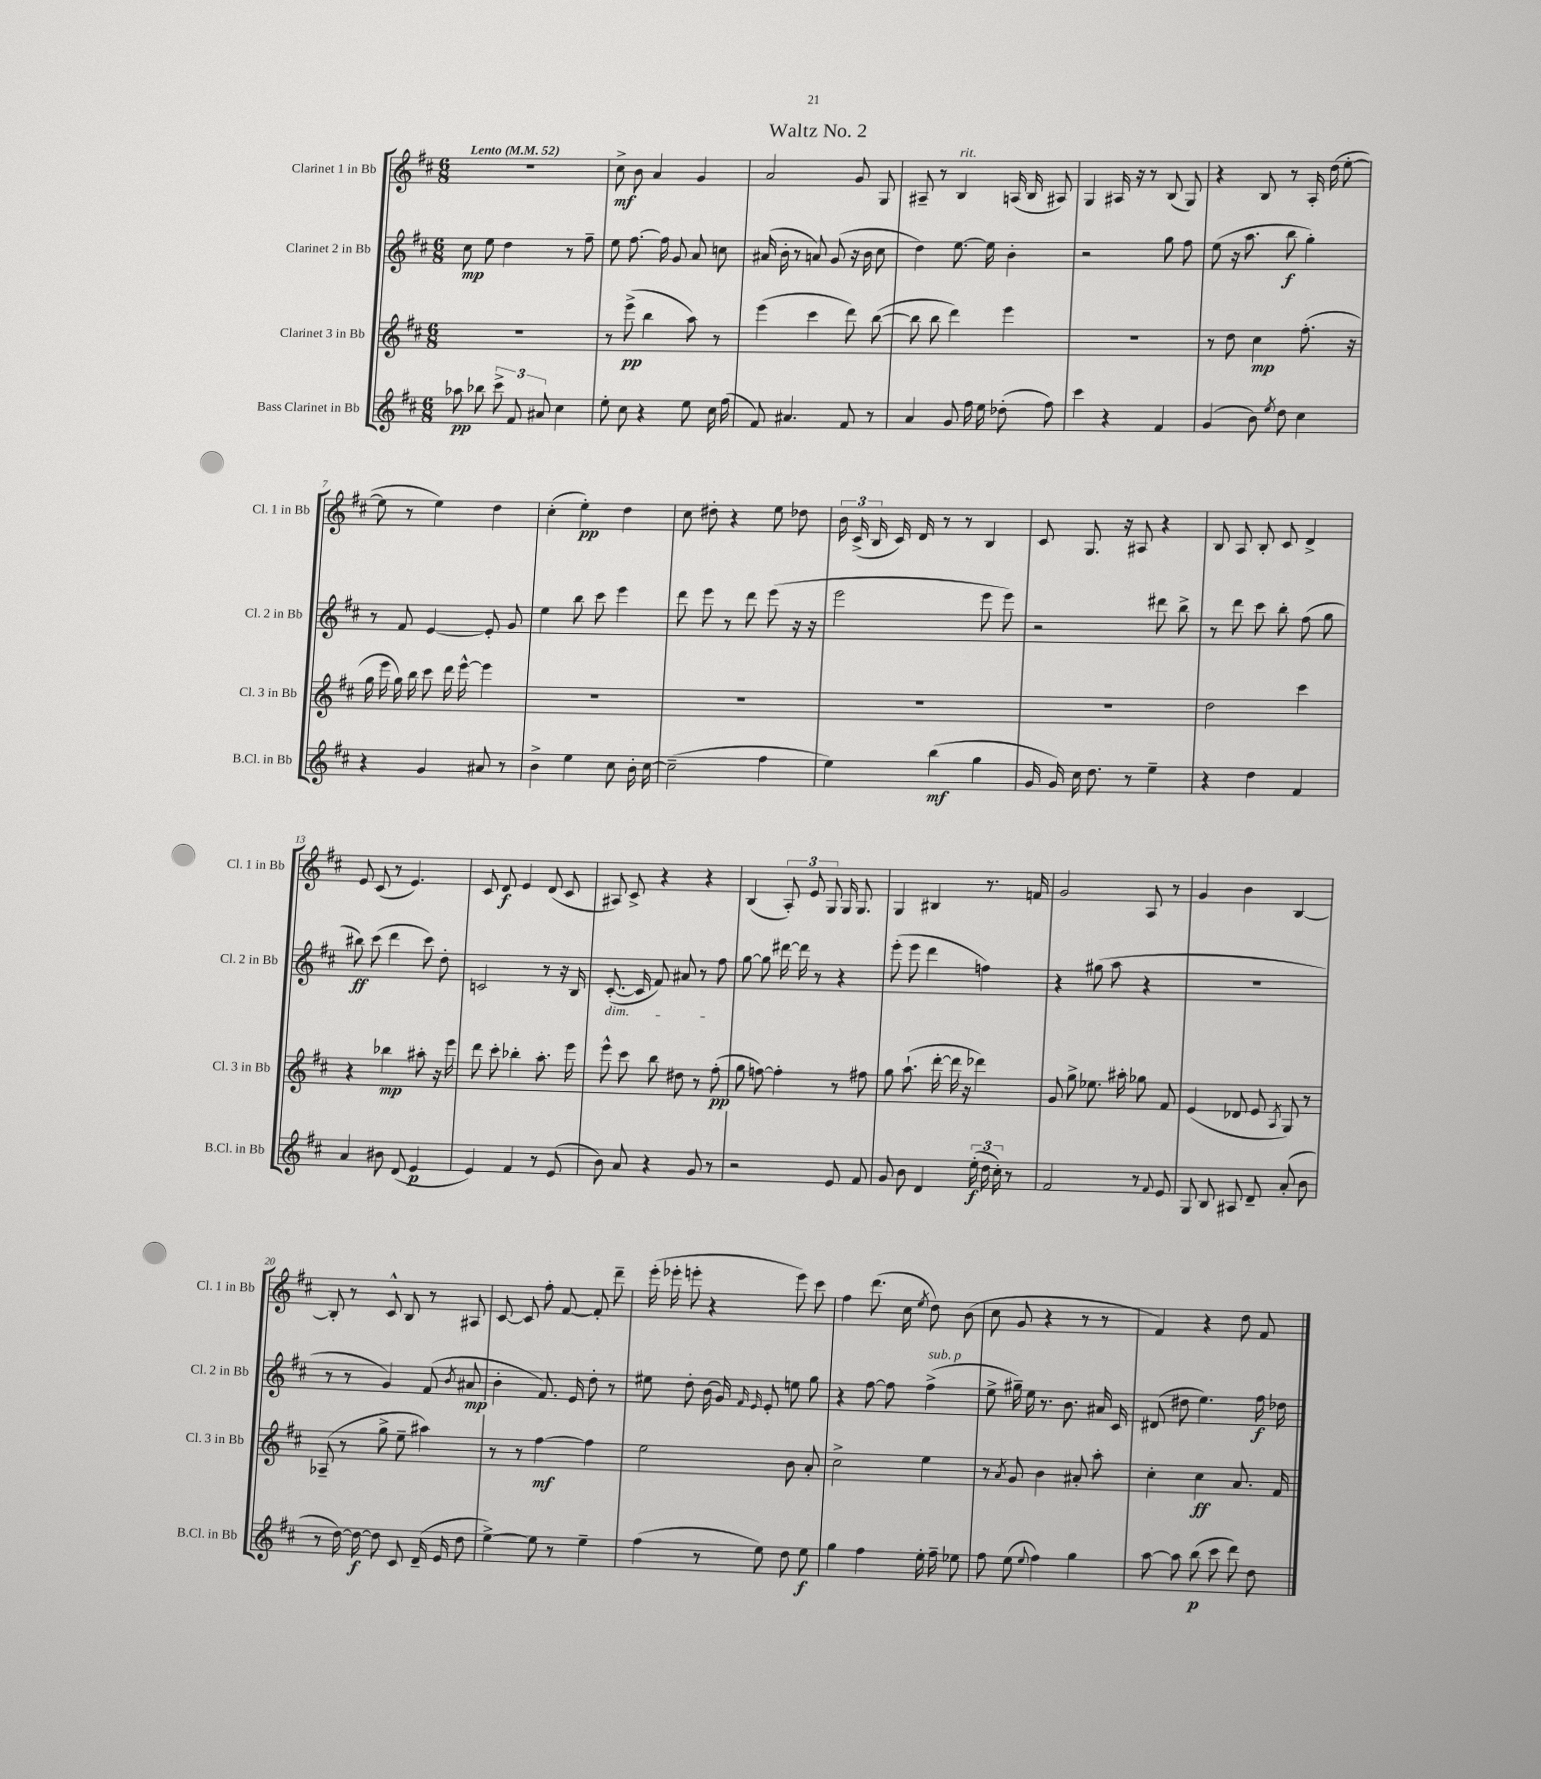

**kern	**dynam	**kern	**dynam	**kern	**dynam	**kern	**dynam
*part4	*part4	*part3	*part3	*part2	*part2	*part1	*part1
*staff4	*staff4	*staff3	*staff3	*staff2	*staff2	*staff1	*staff1
*I"Bass Clarinet in Bb	*	*I"Clarinet 3 in Bb	*	*I"Clarinet 2 in Bb	*	*I"Clarinet 1 in Bb	*
*I'B.Cl. in Bb	*	*I'Cl. 3 in Bb	*	*I'Cl. 2 in Bb	*	*I'Cl. 1 in Bb	*
*clefG2	*	*clefG2	*	*clefG2	*	*clefG2	*
*k[f#c#]	*	*k[f#c#]	*	*k[f#c#]	*	*k[f#c#]	*
*M6/8	*	*M6/8	*	*M6/8	*	*M6/8	*
*MM52	*	*MM52	*	*MM52	*	*MM52	*
=1	=1	=1	=1	=1	=1	=1	=1
!	!	!	!	!	!	!LO:TX:a:B:t=Lento	!
8aa-X\	pp	2.r	.	8cc#\	mp	2.r	.
8bb-X\	.	.	.	8ee\	.	.	.
12ccc#^\	.	.	.	4dd\	.	.	.
12f#/	.	.	.	.	.	.	.
12a#X/	.	.	.	.	.	.	.
4cc#\	.	.	.	8r	.	.	.
.	.	.	.	8ff#~\	.	.	.
=2	=2	=2	=2	=2	=2	=2	=2
8ee'\	.	8r	.	8ee\	.	8cc#^\	mf
8cc#\	.	(8eee^\	pp	[8.ff#\	.	8b\	.
4r	.	4bb\	.	.	.	4a/	.
.	.	.	.	16ff#\]	.	.	.
.	.	.	.	8g/	.	.	.
8ee\	.	8aa\)	.	8a/	.	4g/	.
16cc#\	.	8r	.	8ccn\	.	.	.
(16ff#\	.	.	.	.	.	.	.
=3	=3	=3	=3	=3	=3	=3	=3
8f#/)	.	(4eee\	.	(16a#X/	.	2a/	.
.	.	.	.	16b'\	.	.	.
4.a#X/	.	.	.	8r	.	.	.
.	.	4ccc#\	.	8an/)	.	.	.
.	.	.	.	(8g/	.	.	.
8f#/	.	8ddd\)	.	16r	.	8g/	.
.	.	.	.	16b\	.	.	.
8r	.	([8bb\	.	8cc#\	.	8G/	.
=4	=4	=4	=4	=4	=4	=4	=4
4a/	.	8bb\]	.	4dd\)	.	8A#X~/	.
.	.	8bb\	.	.	.	8r	.
!	!	!	!	!	!	!LO:TX:a:i:t=rit.	!
8g/	.	4ddd\)	.	[8.ee\	.	4B/	.
16ff#\	.	.	.	.	.	.	.
16ee\	.	.	.	16ee\]	.	.	.
(8dd-X'\	.	4eee\	.	4b'\	.	(16An/	.
.	.	.	.	.	.	16B/	.
8ff#\)	.	.	.	.	.	8A#X/)	.
=5	=5	=5	=5	=5	=5	=5	=5
4ccc#\	.	2.r	.	2r	.	4G/	.
4r	.	.	.	.	.	16A#X/	.
.	.	.	.	.	.	16r	.
.	.	.	.	.	.	8r	.
4f#/	.	.	.	8gg\	.	(8B/	.
.	.	.	.	8ff#\	.	8G/)	.
=6	=6	=6	=6	=6	=6	=6	=6
(4g/	.	8r	.	(8ee\	.	4r	.
.	.	8dd\	.	16r	.	.	.
.	.	.	.	8.aa\	.	.	.
8b\)	.	4cc#\	mp	.	.	8B/	.
8qee/	.	.	.	.	.	.	.
8dd\	.	.	.	8bb\	f	8r	.
4cc#\	.	(8.ff#'\	.	4gg'\)	.	16A'/	.
.	.	.	.	.	.	(16dd\	.
.	.	.	.	.	.	[8ee'\	.
.	.	16r	.	.	.	.	.
!!LO:LB:g=z
=7	=7	=7	=7	=7	=7	=7	=7
4r	.	16gg\	.	8r	.	8ee\]	.
.	.	16eee\	.	.	.	.	.
.	.	16gg\)	.	8f#/	.	8r	.
.	.	16bb\	.	.	.	.	.
4g/	.	8ccc#\	.	[4e/	.	4ee\)	.
.	.	16ddd\	.	.	.	.	.
.	.	[16eee^^\	.	.	.	.	.
8a#X/	.	4eee\]	.	8e'/]	.	4dd\	.
8r	.	.	.	8g/	.	.	.
=8	=8	=8	=8	=8	=8	=8	=8
4b^\	.	2.r	.	4ee\	.	(4cc#'\	.
4ee\	.	.	.	8bb\	.	4ee'\)	pp
.	.	.	.	8ccc#\	.	.	.
8cc#\	.	.	.	4eee\	.	4dd\	.
16b'\	.	.	.	.	.	.	.
[16cc#\	.	.	.	.	.	.	.
=9	=9	=9	=9	=9	=9	=9	=9
(2cc#~\]	.	2.r	.	8ddd\	.	8cc#\	.
.	.	.	.	8eee\	.	8dd#X'\	.
.	.	.	.	8r	.	4r	.
.	.	.	.	8ddd\	.	.	.
4ff#\	.	.	.	(8eee\	.	8ee\	.
.	.	.	.	16r	.	8dd-X\	.
.	.	.	.	16r	.	.	.
=10	=10	=10	=10	=10	=10	=10	=10
4ee\)	.	2.r	.	2eee\	.	24b\	.
.	.	.	.	.	.	(24c#^/	.
.	.	.	.	.	.	24B/	.
.	.	.	.	.	.	16c#/)	.
.	.	.	.	.	.	16d/	.
(4bb\	mf	.	.	.	.	8r	.
.	.	.	.	.	.	8r	.
4gg\	.	.	.	8eee\	.	4B/	.
.	.	.	.	8eee\)	.	.	.
=11	=11	=11	=11	=11	=11	=11	=11
16g/	.	2.r	.	2r	.	8c#/	.
16g/)	.	.	.	.	.	.	.
16cc#\	.	.	.	.	.	8.G/	.
8.dd\	.	.	.	.	.	.	.
.	.	.	.	.	.	16r	.
8r	.	.	.	.	.	8A#X/	.
4ee~\	.	.	.	8ddd#X\	.	4r	.
.	.	.	.	8bb^\	.	.	.
=12	=12	=12	=12	=12	=12	=12	=12
4r	.	2dd\	.	8r	.	8B/	.
.	.	.	.	8ddd\	.	8A/	.
4dd\	.	.	.	8ccc#\	.	8B'/	.
.	.	.	.	8bb'\	.	8c#/	.
4f#/	.	4ccc#\	.	(8ff#\	.	4d^/	.
.	.	.	.	8gg\	.	.	.
!!LO:LB:g=z
=13	=13	=13	=13	=13	=13	=13	=13
4a/	.	4r	.	8bb#X\)	ff	8e/	.
.	.	.	.	(8ccc#\	.	(8c#/	.
8b#X\	.	4bb-X\	mp	4ddd\	.	8r	.
(8d/	.	.	.	.	.	4.e/)	.
4e/	p	8aa#X'\	.	8ccc#\)	.	.	.
.	.	16r	.	8dd'\	.	.	.
.	.	16eee\	.	.	.	.	.
=14	=14	=14	=14	=14	=14	=14	=14
4e/)	.	8ddd\	.	2cn/	.	8c#/	.
.	.	8ccc#'\	.	.	.	8d/	f
4f#/	.	4bb-X'\	.	.	.	4e/	.
8r	.	8.aa'\	.	8r	.	(8d/	.
(8e/	.	.	.	16r	.	8c#/	.
.	.	16eee\	.	16B/	.	.	.
=15	=15	=15	=15	=15	=15	=15	=15
!	!	!	!	!LO:TX:b:i:t=dim.	!	!	!
8b\)	.	8eee^^\	.	([8.c#'/	.	8A#X/)	.
8a/	.	8ccc#\	.	.	.	8c#^/	.
.	.	.	.	16c#/]	.	.	.
4r	.	8bb\	.	8f#/)	.	4r	.
.	.	8dd#X\	.	8a#X/	.	.	.
8g/	.	8r	.	8r	.	4r	.
8r	.	(8ff#'\	pp	8ff#\	.	.	.
=16	=16	=16	=16	=16	=16	=16	=16
2r	.	8gg\	.	[8gg\	.	(4B/	.
.	.	[8ffn\)	.	8gg\]	.	.	.
.	.	4ff'\]	.	[16ddd#X\	.	12A'/)	.
.	.	.	.	16ddd#\]	.	.	.
.	.	.	.	.	.	12e/	.
.	.	.	.	8r	.	.	.
.	.	.	.	.	.	12G/	.
8e/	.	8r	.	4r	.	16G/	.
.	.	.	.	.	.	8.G/	.
8f#/	.	8ff#X\	.	.	.	.	.
=17	=17	=17	=17	=17	=17	=17	=17
8g/	.	8gg\	.	(8eee'\	.	4G/	.
8b\	.	(8.aa`\	.	8eee\	.	.	.
4d/	.	.	.	4ddd\	.	4B#X/	.
.	.	[16ddd'\	.	.	.	.	.
.	.	16ddd\]	.	.	.	.	.
.	.	16r	.	.	.	.	.
(24ee'\	f	4ddd-X\)	.	4ffn\)	.	8.r	.
24dd\	.	.	.	.	.	.	.
24cc#'\)	.	.	.	.	.	.	.
8r	.	.	.	.	.	.	.
.	.	.	.	.	.	16fn/	.
=18	=18	=18	=18	=18	=18	=18	=18
2f#/	.	8g/	.	4r	.	2g/	.
.	.	8gg^\	.	.	.	.	.
.	.	8.ee-X\	.	(8gg#X\	.	.	.
.	.	.	.	8aa\	.	.	.
.	.	16aa#X'\	.	.	.	.	.
8r	.	8gg-X\	.	4r	.	8A/	.
8qqf#/	.	.	.	.	.	.	.
8e/	.	8f#/	.	.	.	8r	.
=19	=19	=19	=19	=19	=19	=19	=19
8G/	.	(4e/	.	2.r	.	4g/	.
8B/	.	.	.	.	.	.	.
8A#X/	.	8d-X/	.	.	.	4b\	.
8d~/	.	8e/	.	.	.	.	.
.	.	8qA/	.	.	.	.	.
(8a'/	.	8G/)	.	.	.	[4B/	.
8b\	.	8r	.	.	.	.	.
!!LO:LB:g=z
=20	=20	=20	=20	=20	=20	=20	=20
8r	.	(8A-X~/	.	8r	.	8B'/]	.
[16dd\)	.	8r	.	8r	.	8r	.
16dd\_	f	.	.	.	.	.	.
8dd\]	.	8gg^\	.	4g/)	.	8c#^^/	.
8c#/	.	8ee~\	.	.	.	8B/	.
(16d~/	.	4aa#X\)	.	(8f#/	.	8r	.
16e/	.	.	.	.	.	.	.
.	.	.	.	8qb/	.	.	.
8dd\	.	.	.	8a#X/	mp	8A#X/	.
=21	=21	=21	=21	=21	=21	=21	=21
[4ee^\)	.	8r	.	4b'\	.	[8c#/	.
.	.	8r	.	.	.	8c#/]	.
8ee\]	.	[4ff#\	mf	8.f#/)	.	8ff#'\	.
8r	.	.	.	.	.	[8f#/	.
.	.	.	.	16e/	.	.	.
4ee~\	.	4ff#\]	.	8dd'\	.	8f#'/]	.
.	.	.	.	8r	.	8ddd~\	.
=22	=22	=22	=22	=22	=22	=22	=22
(4ff#\	.	2ee\	.	8ee#X\	.	(16eee'\	.
.	.	.	.	.	.	16eee-X'\	.
.	.	.	.	8dd'\	.	8eeen'\	.
8r	.	.	.	(16b\	.	4r	.
.	.	.	.	16g/)	.	.	.
.	.	.	.	16qqf#/	.	.	.
.	.	.	.	16qqe/	.	.	.
8ee\)	.	.	.	8e'/	.	.	.
8dd\	.	8b\	.	8een\	.	8eee\)	.
8ee\	f	8a'/	.	8gg\	.	8ccc#\	.
=23	=23	=23	=23	=23	=23	=23	=23
4gg\	.	2cc#^\	.	4r	.	4ff#\	.
4ff#\	.	.	.	[8ff#\	.	(8.ddd\	.
.	.	.	.	8ff#\]	.	.	.
.	.	.	.	.	.	16cc#\	.
.	.	.	.	.	.	8qee/	.
!	!	!	!	!LO:TX:a:i:t=sub. p	!	!	!
16ee'\	.	4ee\	.	(4ff#^\	.	8dd\)	.
16ff#~\	.	.	.	.	.	.	.
8ee-X\	.	.	.	.	.	(8b\	.
=24	=24	=24	=24	=24	=24	=24	=24
8ff#\	.	8r	.	8ee^\	.	8cc#\	.
.	.	8qa/	.	.	.	.	.
(8ee\	.	8g/	.	16gg#X~\)	.	8g/	.
.	.	.	.	16ee\	.	.	.
8qqee/	.	.	.	.	.	.	.
4ff#\)	.	4b\	.	8.r	.	4r	.
.	.	.	.	8.b\	.	.	.
4gg\	.	8a#X'/	.	.	.	8r	.
.	.	8aa'\	.	16a#X/	.	8r	.
.	.	.	.	16c#/	.	.	.
=25	=25	=25	=25	=25	=25	=25	=25
[8aa\	.	4cc#'\	.	(8d#X/	.	4f#/)	.
8aa\]	.	.	.	8dd#X\	.	.	.
(8bb\	p	4cc#\	ff	4.ee\)	.	4r	.
8ccc#\	.	.	.	.	.	.	.
8ddd\)	.	8.a/	.	.	.	8dd\	.
8dd\	.	.	.	16ff#\	f	8f#/	.
.	.	16f#/	.	16dd-X\	.	.	.
==	==	==	==	==	==	==	==
*-	*-	*-	*-	*-	*-	*-	*-
